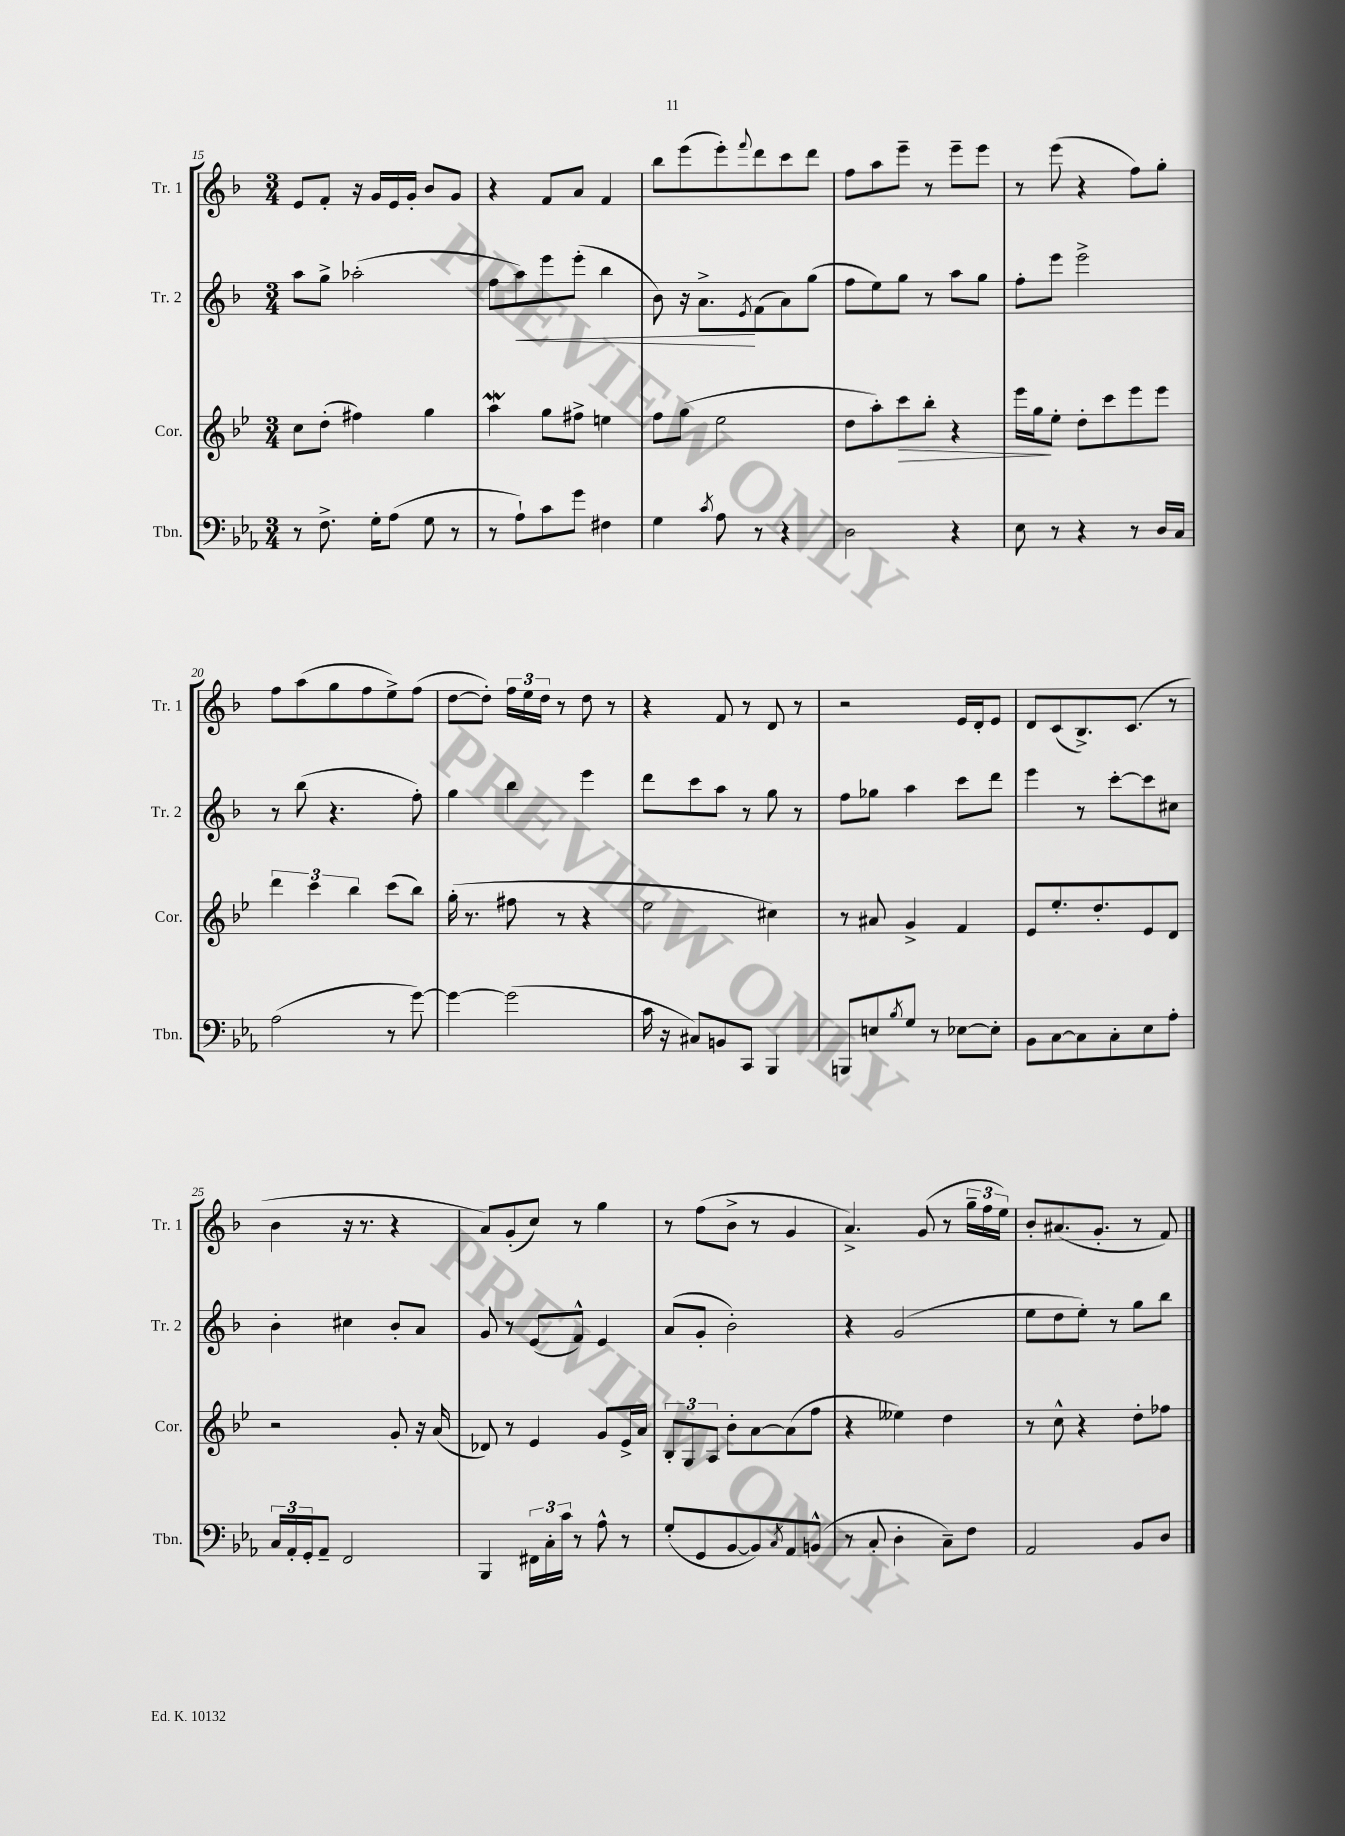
<<
\new StaffGroup <<
\new Staff = "s0" \with { instrumentName = "Tr. 1" shortInstrumentName = "Tr. 1" } {
    \clef treble \key f \major \numericTimeSignature \time 3/4
    e'8 f'8-. r16 g'16 e'16 g'16-. bes'8 g'8 |
    r4 f'8 a'8 f'4 |
    bes''8 e'''8( e'''8-.) \appoggiatura { f'''8 } d'''8 c'''8 d'''8 |
    f''8 a''8 e'''8-- r8 e'''8-- e'''8 |
    r8 e'''8( r4 f''8) g''8-. |
    f''8 a''8( g''8 f''8 e''8->) f''8( |
    d''8~ d''8-.) \tuplet 3/2 { f''16 e''16 d''16 } r8 d''8 r8 |
    r4 f'8 r8 d'8 r8 |
    r2 e'16 d'16-. e'8 |
    d'8 c'8( bes8.->) c'8.( r8 |
    bes'4 r16 r8. r4 |
    a'8) g'8-.( c''8) r8 g''4 |
    r8 f''8( bes'8-> r8 g'4 |
    a'4.->) g'8( r8 \tuplet 3/2 { g''16-- f''16 e''16) } |
    bes'8-. ais'8.( g'8.-. r8 f'8) \bar "|." |
}
\new Staff = "s1" \with { instrumentName = "Tr. 2" shortInstrumentName = "Tr. 2" } {
    \clef treble \key f \major \numericTimeSignature \time 3/4
    a''8 g''8-> aes''2-.( |
    f''8 a''8\<) e'''8 e'''8-.( bes''4 |
    bes'8) r16 a'8.->\! \acciaccatura { e'8 } f'8( a'8) g''8( |
    f''8 e''8) g''8 r8 a''8 g''8 |
    f''8-. e'''8 e'''2-> |
    r8 bes''8( r4. f''8-.) |
    g''4 bes''4 e'''4 |
    d'''8 c'''8 a''8 r8 g''8 r8 |
    f''8 ges''8 a''4 c'''8 d'''8 |
    e'''4 r8 c'''8~-. c'''8 cis''8 |
    bes'4-. cis''4 bes'8-. a'8 |
    g'8 r8 e'8( f'8-^) e'4 |
    a'8( g'8-. bes'2-.) |
    r4 g'2( |
    e''8 d''8 e''8-.) r8 g''8 bes''8 \bar "|." |
}
\new Staff = "s2" \with { instrumentName = "Cor." shortInstrumentName = "Cor." } {
    \clef treble \key bes \major \numericTimeSignature \time 3/4
    c''8 d''8-.( fis''4) g''4 |
    a''4\mordent g''8 fis''8-> e''4 |
    f''8 g''8( ees''2 |
    d''8 a''8-.) c'''8\> bes''8-. r4 |
    ees'''16 g''16\! ees''8-. d''8-. c'''8 ees'''8 ees'''8 |
    \tuplet 3/2 { d'''4 c'''4 bes''4 } c'''8( bes''8) |
    g''16-.( r8. fis''8 r8 r4 |
    ees''2 cis''4) |
    r8 ais'8 g'4-> f'4 |
    ees'8 ees''8.-. d''8.-. ees'8 d'8 |
    r2 g'8-. r16 a'16( |
    des'8) r8 ees'4 g'8 ees'16-> a'16 |
    \tuplet 3/2 { bes8-. g8 a8 } bes'8-. a'8~ a'8( f''8 |
    r4 eeses''4) d''4 |
    r8 c''8-^ r4 d''8-. fes''8 \bar "|." |
}
\new Staff = "s3" \with { instrumentName = "Tbn." shortInstrumentName = "Tbn." } {
    \clef bass \key ees \major \numericTimeSignature \time 3/4
    r8 f8.-> g16-. aes8( g8 r8 |
    r8 aes8-!) c'8 g'8 fis4 |
    g4 \acciaccatura { c'8 } aes8 r8 r4 |
    d2 r4 |
    ees8 r8 r4 r8 d16 c16 |
    aes2( r8 g'8~) |
    g'4~ g'2( |
    c'16 r16 cis8) b,8 c,8 bes,,4 |
    b,,8 e8 \acciaccatura { bes8 } g8 r8 ees8~ ees8-. |
    bes,8 c8~ c8 c8-. ees8 aes8-. |
    \tuplet 3/2 { c16 aes,16-. g,16-. } aes,8-- f,2 |
    bes,,4 \tuplet 3/2 { fis,16 c16-. c'16 } r8 aes8-^ r8 |
    g8-.( g,8 bes,8~ bes,8) \acciaccatura { c8 } aes,8 b,8-^( |
    r8 c8-. d4-. c8--) f8 |
    aes,2 bes,8 d8 \bar "|." |
}
>>
>>
\layout { \context { \Score currentBarNumber = #15 } }
